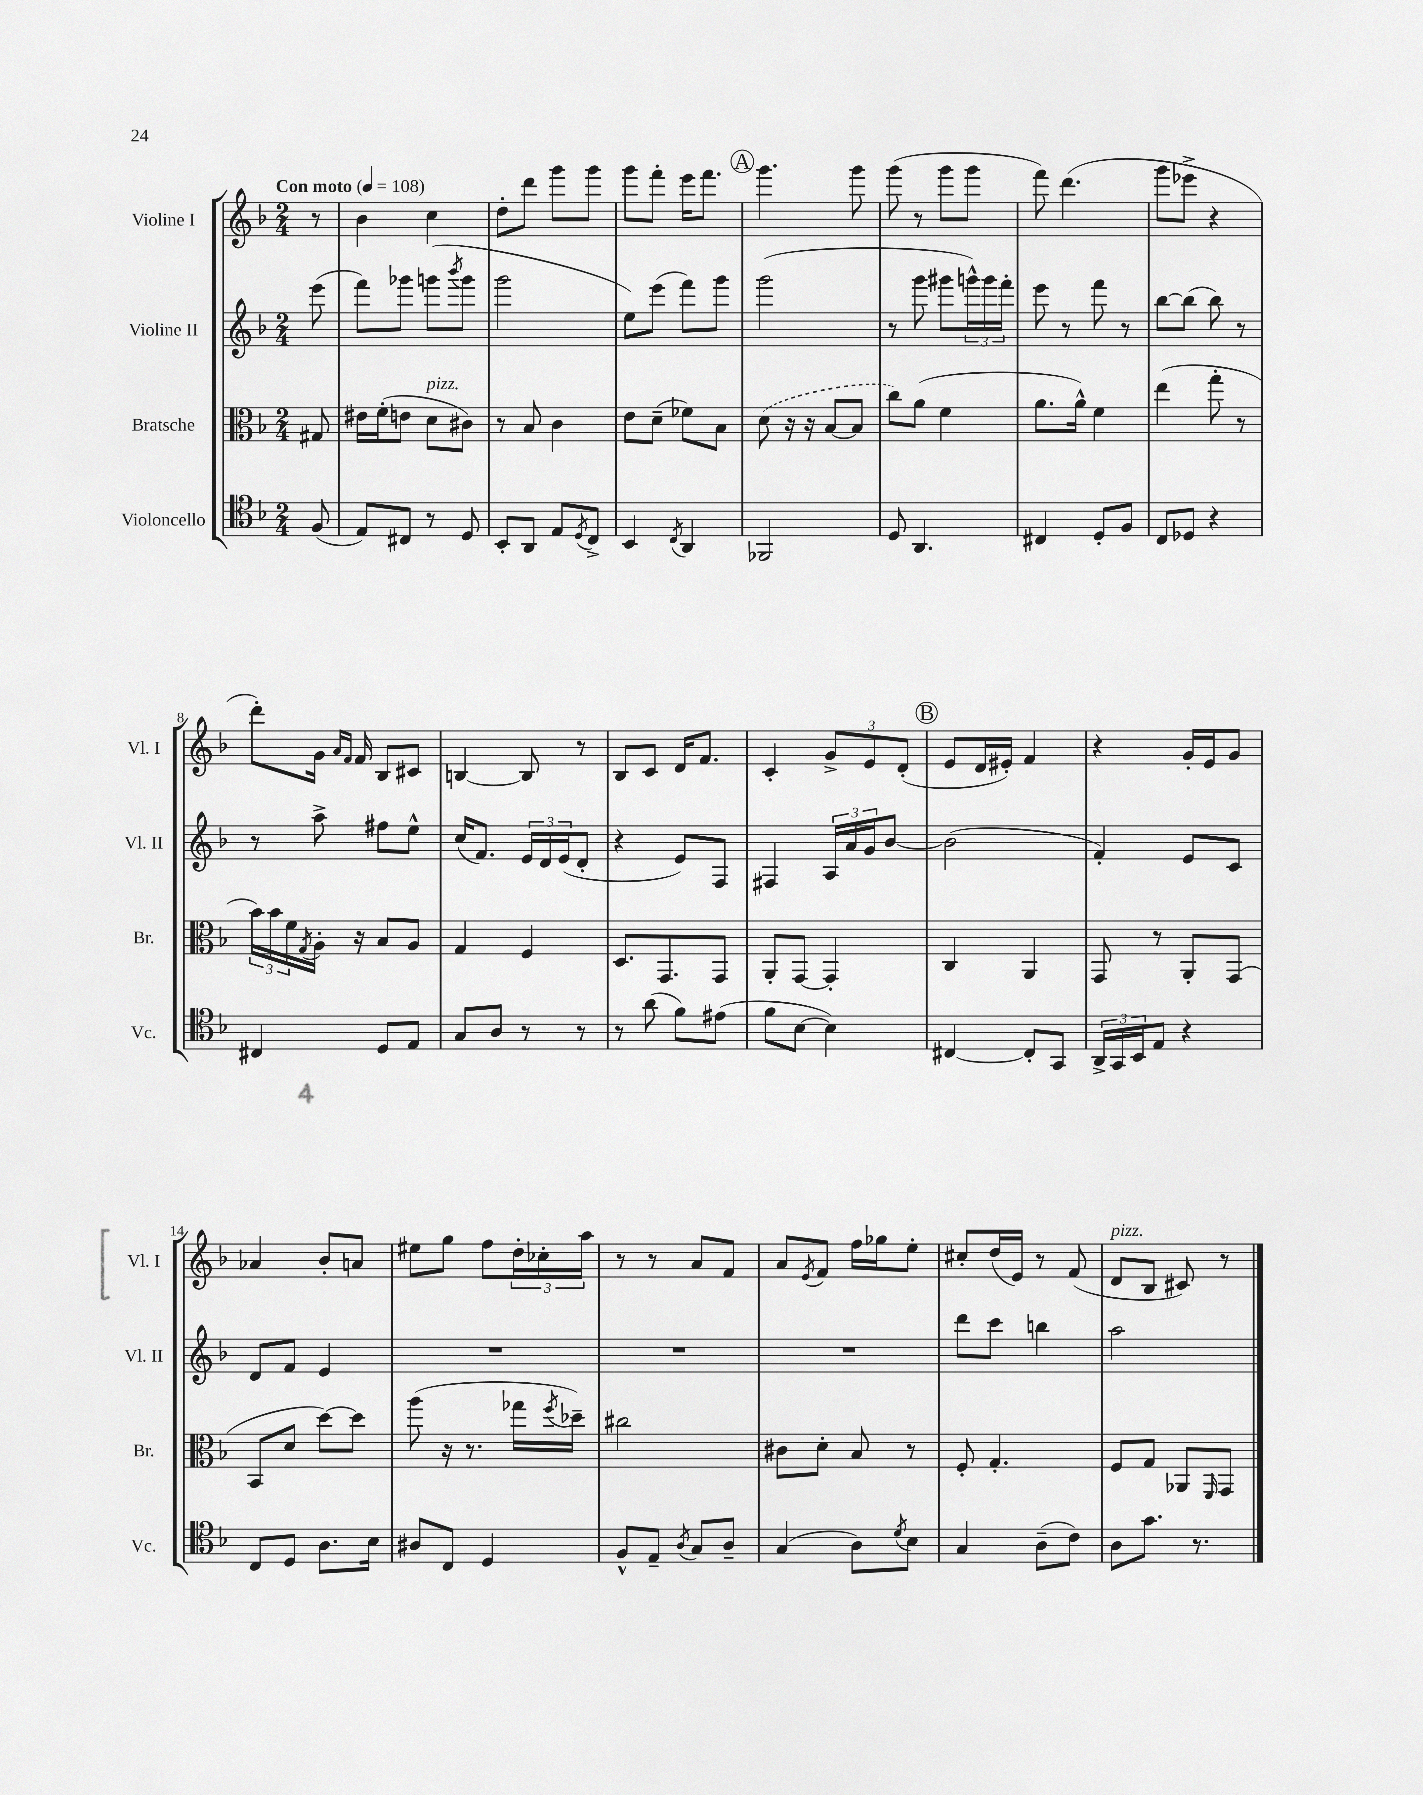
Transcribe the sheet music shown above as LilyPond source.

<<
\new StaffGroup <<
\new Staff = "s0" \with { instrumentName = "Violine I" shortInstrumentName = "Vl. I" } {
    \clef treble \key f \major \numericTimeSignature \time 2/4 \partial 8 \tempo "Con moto" 4 = 108
    r8 |
    bes'4 c''4 |
    d''8-. d'''8 g'''8 g'''8 |
    g'''8 f'''8-. e'''16 f'''8. |
    \mark \markup { \circle "A" } g'''4. g'''8 |
    g'''8( r8 g'''8 g'''8 |
    f'''8) d'''4.( |
    g'''8 ees'''8-> r4 |
    d'''8-.) g'16 \grace { a'16 f'16 } f'16 bes8 cis'8 |
    b4~ b8 r8 |
    bes8 c'8 d'16 f'8. |
    c'4-. \tuplet 3/2 { g'8-> e'8 d'8-.( } |
    \mark \markup { \circle "B" } e'8 d'16 eis'16-.) f'4 |
    r4 g'16-. e'16 g'8 |
    aes'4 bes'8-. a'8 |
    eis''8 g''8 f''8 \tuplet 3/2 { d''16-. ces''16-. a''16 } |
    r8 r8 a'8 f'8 |
    a'8 \acciaccatura { e'8 } f'8 f''16 ges''16 e''8-. |
    cis''8-. d''16( e'16) r8 f'8( |
    d'8^\markup { \italic "pizz." } bes8 cis'8) r8 \bar "|." |
}
\new Staff = "s1" \with { instrumentName = "Violine II" shortInstrumentName = "Vl. II" } {
    \clef treble \key f \major \numericTimeSignature \time 2/4 \partial 8
    e'''8( |
    f'''8) ges'''8 g'''8( \acciaccatura { bes'''8 } g'''8 |
    g'''2 |
    e''8) e'''8( f'''8) g'''8 |
    \mark \markup { \circle "A" } g'''2( |
    r8 g'''8 gis'''8 \tuplet 3/2 { g'''16-^) g'''16 f'''16-. } |
    e'''8 r8 f'''8 r8 |
    bes''8~ bes''8( bes''8) r8 |
    r8 a''8-> fis''8 e''8-^ |
    c''16( f'8.) \tuplet 3/2 { e'16 d'16 e'16( } d'8-. |
    r4 e'8) f8 |
    fis4 \tuplet 3/2 { a16 a'16 g'16 } bes'8~ |
    \mark \markup { \circle "B" } bes'2( |
    f'4-.) e'8 c'8 |
    d'8 f'8 e'4 |
    R2 |
    R2 |
    R2 |
    d'''8 c'''8 b''4 |
    a''2 \bar "|." |
}
\new Staff = "s2" \with { instrumentName = "Bratsche" shortInstrumentName = "Br." } {
    \clef alto \key f \major \numericTimeSignature \time 2/4 \partial 8
    gis8 |
    eis'16 f'16-.( e'8 d'8^\markup { \italic "pizz." } cis'8) |
    r8 bes8 c'4 |
    e'8 d'8--( fes'8) bes8 |
    \mark \markup { \circle "A" } \once \slurDashed d'8( r16 r16 bes8~ bes8 |
    c''8) a'8( f'4 |
    a'8. a'16-^) f'4 |
    e''4( g''8-. r8 |
    \tuplet 3/2 { bes'16) bes'16 f'16 } \acciaccatura { g8 } a16-. r16 bes8 a8 |
    g4 f4 |
    d8. g,8. g,8 |
    a,8-. g,8~ g,4-. |
    \mark \markup { \circle "B" } c4 a,4 |
    g,8 r8 a,8-. g,8( |
    bes,8 d'8 d''8~) d''8 |
    a''8( r16 r8. ges''16 \acciaccatura { f''8 } des''16--) |
    cis''2 |
    cis'8 d'8-. bes8 r8 |
    f8-. g4.-. |
    f8 g8 aes,8 \grace { f,16 } g,8 \bar "|." |
}
\new Staff = "s3" \with { instrumentName = "Violoncello" shortInstrumentName = "Vc." } {
    \clef tenor \key f \major \numericTimeSignature \time 2/4 \partial 8
    f8( |
    e8) cis8 r8 d8 |
    bes,8-. a,8 e8 \acciaccatura { d8 } c8-> |
    bes,4 \acciaccatura { c8 } a,4 |
    \mark \markup { \circle "A" } fes,2 |
    d8 a,4. |
    cis4 d8-. f8 |
    c8 des8 r4 |
    cis4 d8 e8 |
    g8 a8 r8 r8 |
    r8 a'8( f'8) eis'8( |
    f'8 bes8~ bes4) |
    \mark \markup { \circle "B" } cis4~ cis8-. g,8 |
    \tuplet 3/2 { a,16-> g,16 bes,16 } e8 r4 |
    c8 d8 a8. bes16 |
    ais8 c8 d4 |
    f8-^ e8-- \acciaccatura { a8 } g8 a8-- |
    g4( a8) \acciaccatura { d'8 } bes8 |
    g4 a8--( c'8) |
    a8 g'8. r8. \bar "|." |
}
>>
>>
